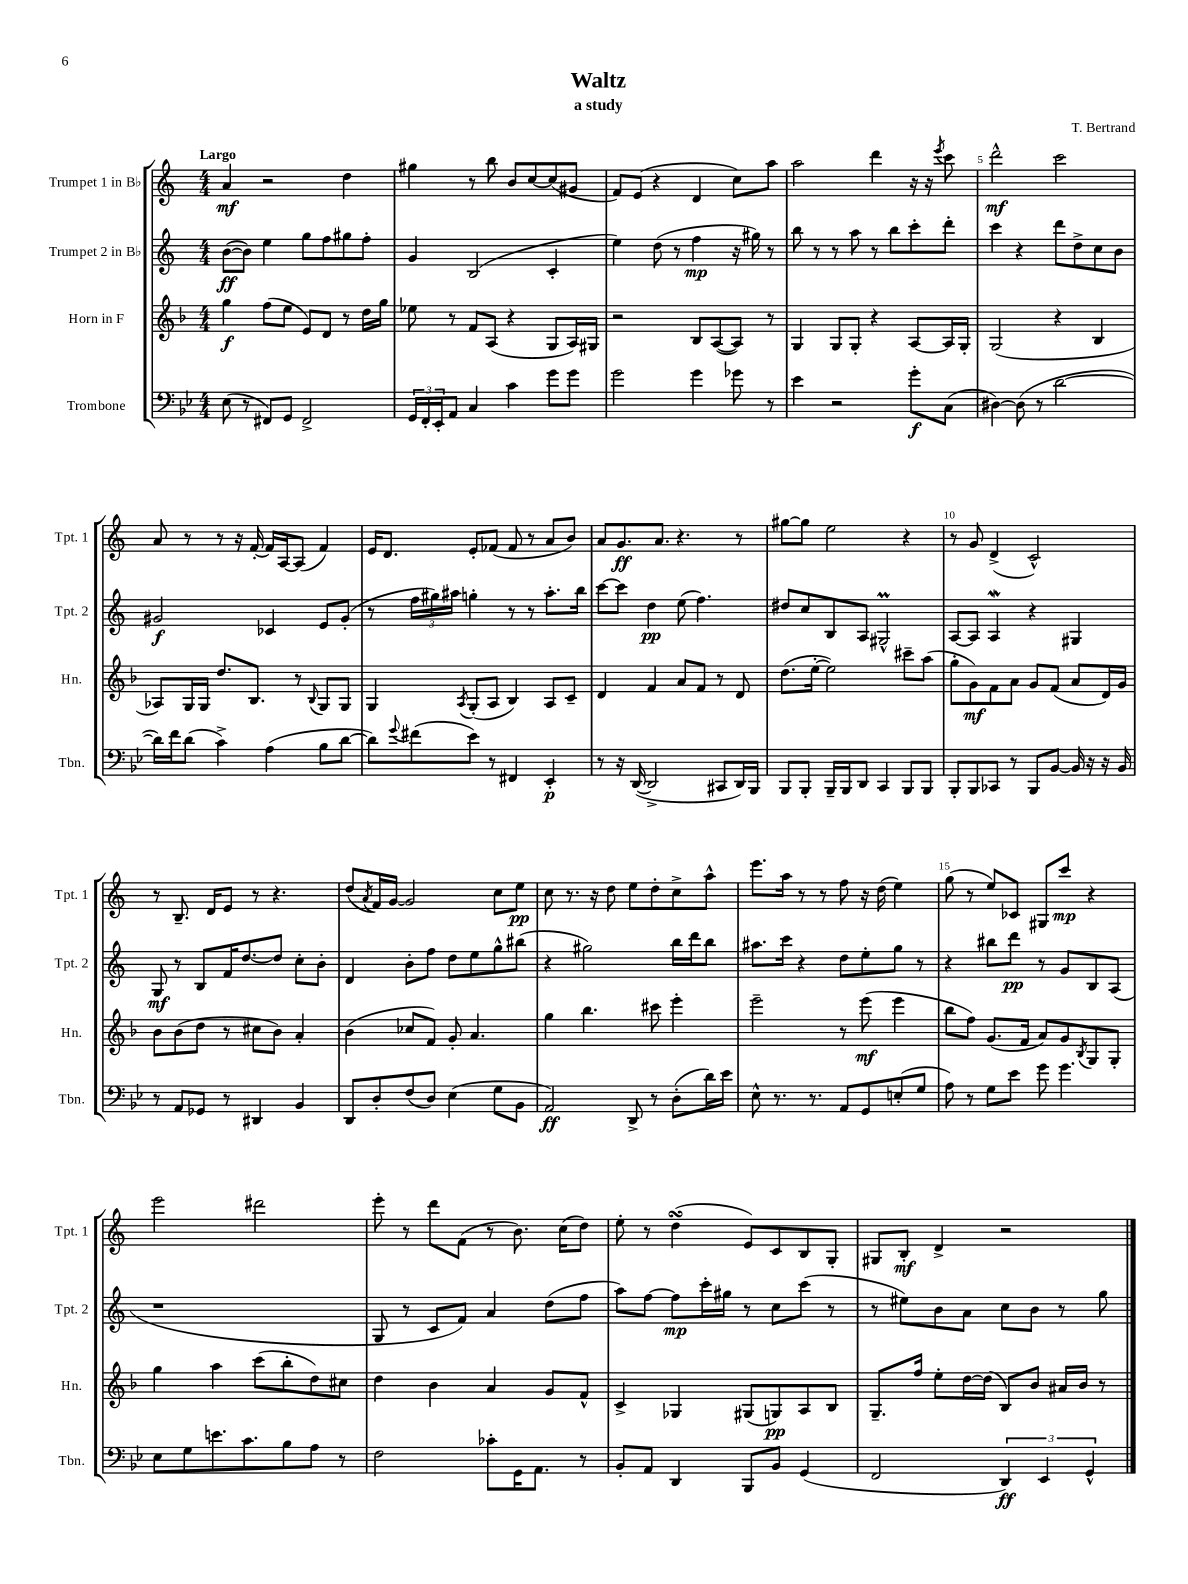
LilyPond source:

\header { title = "Waltz" composer = "T. Bertrand" subtitle = "a study" }
<<
\new StaffGroup <<
\new Staff = "s0" \with { instrumentName = "Trumpet 1 in Bb" shortInstrumentName = "Tpt. 1" } {
    \clef treble \key c \major \numericTimeSignature \time 4/4 \tempo "Largo"
    a'4\mf r2 d''4 |
    gis''4 r8 b''8 b'8 c''8~ c''8( gis'8 |
    f'8) e'8( r4 d'4 c''8) a''8 |
    a''2 d'''4 r16 r16 \acciaccatura { e'''8 } c'''8 |
    d'''2-^\mf c'''2 |
    a'8 r8 r8 r16 f'16~-. f'16 a16~ a8( f'4) |
    e'16 d'8. e'8-. fes'8( fes'8 r8 a'8 b'8) |
    a'8 g'8.\ff a'8. r4. r8 |
    gis''8~ gis''8 e''2 r4 |
    r8 g'8 d'4->( c'2-^) |
    r8 b8.-- d'16 e'8 r8 r4. |
    d''8( \acciaccatura { a'8 } f'16) g'16~ g'2 c''8 e''8\pp |
    c''8 r8. r16 d''8 e''8 d''8-. c''8-> a''8-^ |
    e'''8. a''16 r8 r8 f''8 r16 d''16( e''4) |
    g''8( r8 e''8) ces'8 gis8 c'''8\mp r4 |
    e'''2 dis'''2 |
    e'''8-. r8 d'''8 f'8( r8 b'8.) c''16( d''8) |
    e''8-. r8 d''4\turn( e'8) c'8 b8 g8-. |
    gis8 b8-.\mf d'4-> r2 \bar "|." |
}
\new Staff = "s1" \with { instrumentName = "Trumpet 2 in Bb" shortInstrumentName = "Tpt. 2" } {
    \clef treble \key c \major \numericTimeSignature \time 4/4
    b'8~\ff( b'8) e''4 g''8 f''8 gis''8 f''8-. |
    g'4 b2( c'4-. |
    e''4) d''8( r8 f''4\mp r16 gis''16) r8 |
    b''8 r8 r8 a''8 r8 b''8 c'''8-. d'''8-. |
    c'''4 r4 d'''8 d''8-> c''8 b'8 |
    gis'2\f ces'4 e'8 gis'8-.( |
    r8 \tuplet 3/2 { f''16 gis''16) ais''16 } g''4-. r8 r8 ais''8.-. b''16 |
    c'''8~ c'''8 d''4\pp e''8( f''4.) |
    dis''8 c''8 b8 a8 gis2-^\prall |
    a8~ a8 a4\mordent r4 gis4 |
    g8\mf r8 b8 f'16 d''8.~ d''8 c''8-. b'8-. |
    d'4 b'8-. f''8 d''8 e''8 g''8-^ bis''8( |
    r4 gis''2) b''16 d'''16 b''8 |
    ais''8. c'''16 r4 d''8 e''8-. g''8 r8 |
    r4 bis''8 d'''8\pp r8 g'8 b8 a8( |
    r1 |
    g8 r8 c'8 f'8) a'4 d''8( f''8 |
    a''8) f''8~ f''8\mp c'''16-. gis''16 r8 c''8 c'''8( r8 |
    r8 eis''8) b'8 a'8 c''8 b'8 r8 g''8 \bar "|." |
}
\new Staff = "s2" \with { instrumentName = "Horn in F" shortInstrumentName = "Hn." } {
    \clef treble \key f \major \numericTimeSignature \time 4/4
    g''4\f f''8( e''8 e'8) d'8 r8 d''16 g''16 |
    ees''8 r8 f'8 a8( r4 g8 a16) gis16 |
    r2 bes8 a8~( a8) r8 |
    g4 g8 g8-. r4 a8~ a16 g16-. |
    g2( r4 bes4 |
    aes8) g16 g16 d''8. bes8. r8 \appoggiatura { bes8 } g8 g8 |
    g4 \acciaccatura { a8 } g8-.( a8 bes4) a8 c'8-- |
    d'4 f'4 a'8 f'8 r8 d'8 |
    d''8.( e''16~-. e''2) cis'''8-- a''8( |
    g''8-. g'8\mf) f'8 a'8 g'8 f'8( a'8 d'16) g'16 |
    bes'8 bes'8( d''8 r8 cis''8 bes'8) a'4-. |
    bes'4( ces''8 f'8) g'8-. a'4. |
    g''4 bes''4. cis'''8 e'''4-. |
    e'''2-- r8 e'''8\mf( e'''4 |
    bes''8 f''8) g'8.( f'16 a'8) g'8 \acciaccatura { bes8 } g8 g8-. |
    g''4 a''4 c'''8( bes''8-. d''8) cis''8 |
    d''4 bes'4 a'4 g'8 f'8-^ |
    c'4-> ges4 gis8( g8\pp) a8 bes8 |
    g8.-- f''16 e''8-. d''16~ d''16( bes8) bes'8 ais'16 bes'16 r8 \bar "|." |
}
\new Staff = "s3" \with { instrumentName = "Trombone" shortInstrumentName = "Tbn." } {
    \clef bass \key bes \major \numericTimeSignature \time 4/4
    ees8( r8 fis,8) g,8 fis,2-> |
    \tuplet 3/2 { g,16 f,16-. ees,16-. } a,8 c4 c'4 g'8 g'8 |
    g'2 g'4 ges'8 r8 |
    ees'4 r2 g'8-.\f c8( |
    dis4~) dis8( r8 d'2~ |
    d'16) f'16 d'8( c'4->) a4( bes8 d'8~ |
    d'8) \appoggiatura { g'8 } fis'8( ees'8) r8 fis,4 ees,4-.\p |
    r8 r16 d,16~( d,2-> cis,8 d,16) bes,,16 |
    bes,,8 bes,,8-. bes,,16-- bes,,16 d,8 c,4 bes,,8 bes,,8 |
    bes,,8-. bes,,8 ces,8 r8 bes,,8 bes,8~ bes,16 r16 r16 bes,16 |
    r8 a,8 ges,8 r8 dis,4 bes,4 |
    d,8 d8-. f8( d8) ees4( g8 bes,8 |
    a,2\ff) d,8-> r8 d8-.( d'16) ees'16 |
    ees8-^ r8. r8. a,8 g,8 e8-.( g8 |
    a8) r8 g8 ees'8 g'8 g'4. |
    ees8 g8 e'8. c'8. bes8 a8 r8 |
    f2 ces'8-. g,16 a,8. r8 |
    bes,8-. a,8 d,4 bes,,8 bes,8 g,4( |
    f,2 \tuplet 3/2 { d,4\ff) ees,4 g,4-^ } \bar "|." |
}
>>
>>
\layout { \context { \Score \override BarNumber.break-visibility = ##(#f #t #t) barNumberVisibility = #(every-nth-bar-number-visible 5) } }
